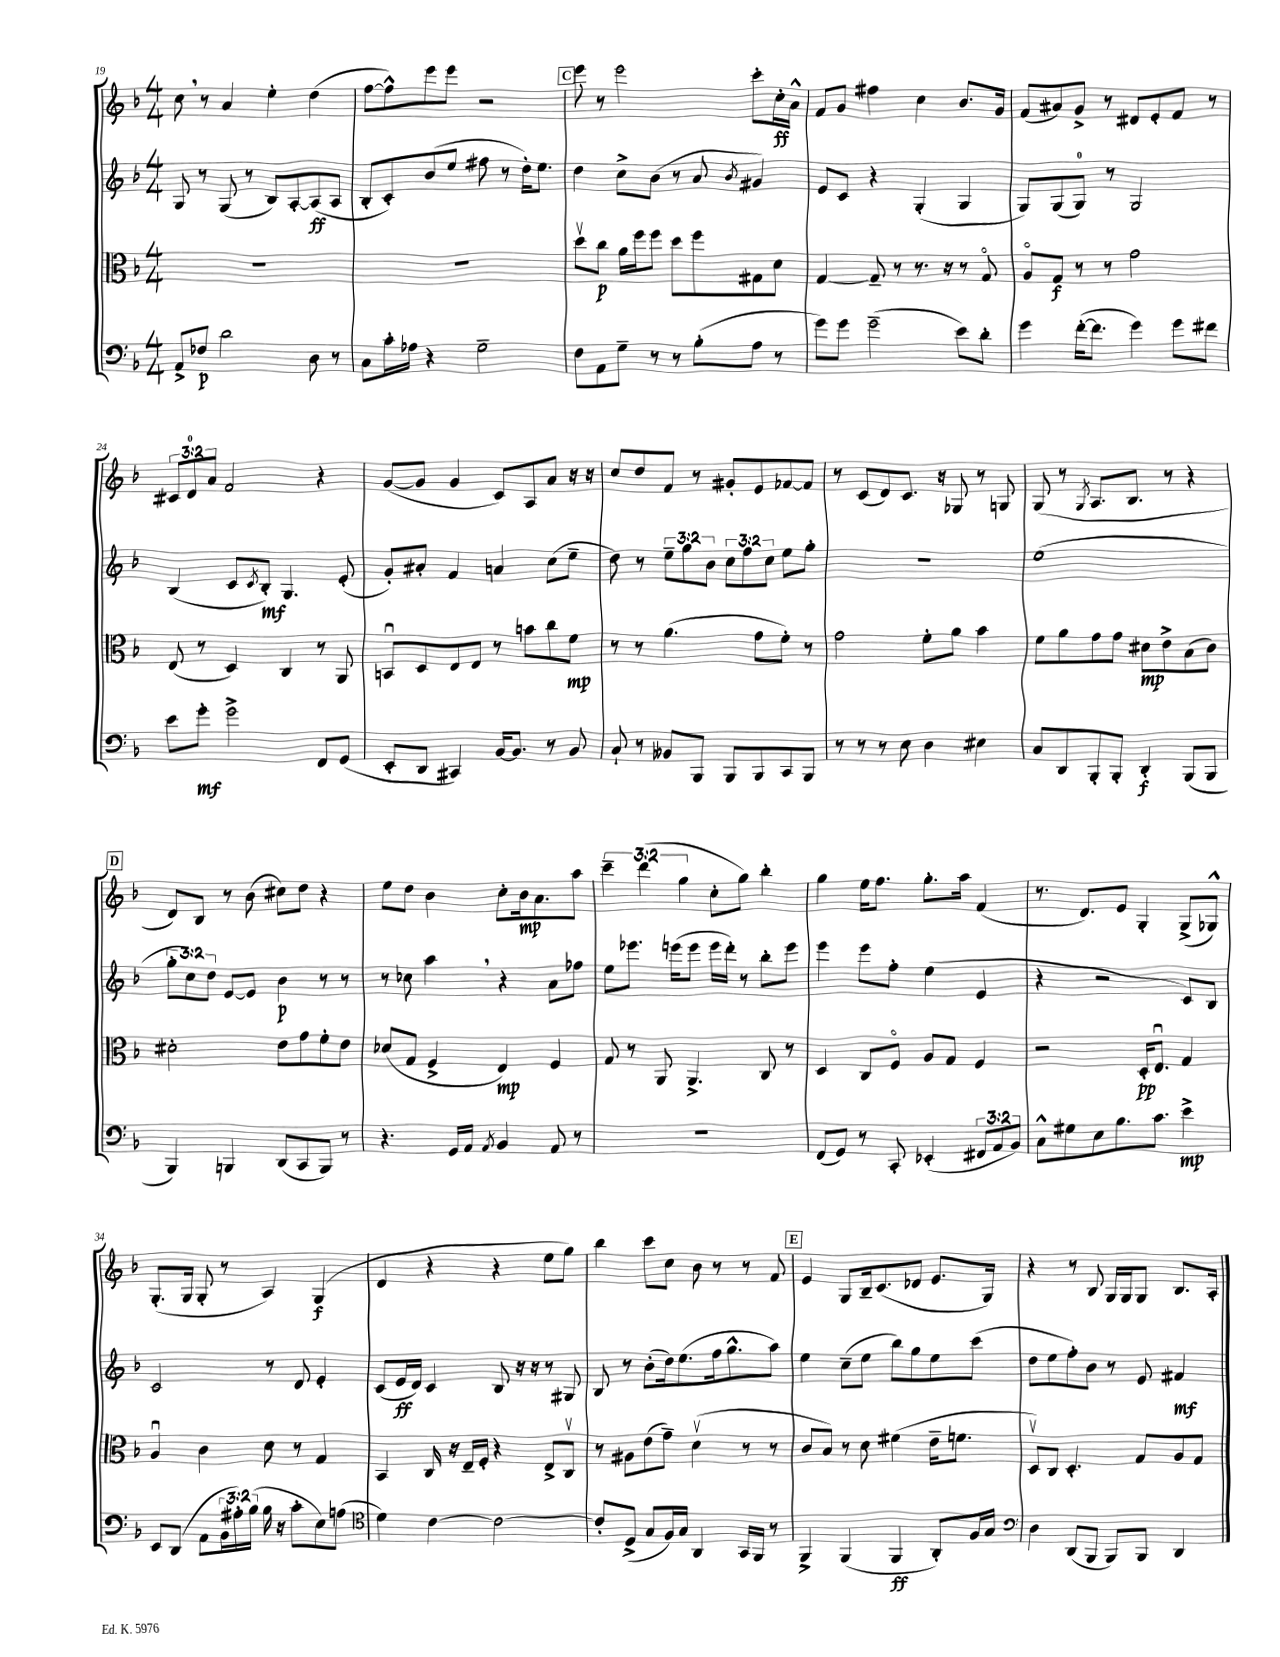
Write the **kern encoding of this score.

**kern	**kern	**kern	**kern
*staff4	*staff3	*staff2	*staff1
*clefF4	*clefC3	*clefG2	*clefG2
*k[b-]	*k[b-]	*k[b-]	*k[b-]
*M4/4	*M4/4	*M4/4	*M4/4
8AA^	1r	8G	8cc
8F-	.	8r	8r
2d	.	(8G	4a
.	.	8r	.
.	.	8B-)	4ee'
.	.	[8A'	.
8D	.	(8A]	(4dd
8r	.	8A	.
=	=	=	=
8C	1r	8B-'	[8ff
16c'	.	8c')	8ff^^])
16A-	.	.	.
4r	.	(8b-	8eee
.	.	8ee	8eee
2G~	.	8ff#	2r
.	.	8r	.
.	.	16dd')	.
.	.	8.ee	.
=	=	=	=
8F	8ddv	4dd	8eee
8AA	8cc	.	8r
8G~	16a	8cc^	2eee
.	16ff	.	.
8r	8ff	(8b-	.
8r	8dd	8r	.
(8B-'	8ff	8a	.
.	.	8qb-	.
8A	8G#	4g#)	8ccc'
8r	8d	.	16cc'
.	.	.	16a^^
=	=	=	=
8g)	[4G	8e	8f
8g	.	8c	8g
(2g~	8G~]	4r	4ff#
.	8r	.	.
.	8.r	(4G'	4cc
.	16r	.	.
8e)	8r	4G	8.b-
8d'	8Go	.	.
.	.	.	16g
=	=	=	=
4g	8Ao	8G)	(8f
.	8G	(8G	8a#)
([16f'	8r	8G)	8g^
8.f]	.	.	.
.	8r	8r	8r
4g)	2g	2G	8d#
.	.	.	8e'
8g	.	.	8f
8f#	.	.	8r
=	=	=	=
8e	(8E	(4B-	12c#
.	.	.	12d
8g'	8r	.	.
.	.	.	12a
2g^	4D)	8c	2f
.	.	8qc	.
.	.	8B-')	.
.	4C	4.G	.
8FF	8r	.	4r
(8GG	8AA	(8e'	.
=	=	=	=
8EE'	8BBu	8g')	([8g
8DD	8D	8a#'	8g]
4CC#)	8E	4f	4g
.	8E	.	.
[16BB-	8r	4a	8c)
8.BB-]	.	.	.
.	8b	.	8A
8r	8cc	(8cc	8a
8BB-	8f	8ee~	16r
.	.	.	16r
=	=	=	=
8C`	8r	8dd)	8cc
8r	8r	8r	8dd
8BB--	(4.a	12ee~	8f
.	.	12gg	.
8BBB-	.	.	8r
.	.	12b-	.
8BBB-	.	12cc	8g#'
.	.	12ff	.
8BBB-	8g	.	8e
.	.	12cc	.
8CC	8f')	8ee	[8f-
8BBB-	8r	8gg'	8f-]
=	=	=	=
8r	2g	1r	8r
8r	.	.	(8c
8r	.	.	8d)
8E	.	.	8.c
4D	8f'	.	.
.	.	.	16r
.	8a	.	8G-
4E#	4b-	.	8r
.	.	.	8G
=	=	=	=
8C	8f	(1ee	(8G
8DD	8a	.	8r
.	.	.	8qG
8BBB-'	8g	.	8.A
8BBB-'	8g	.	.
.	.	.	8.B-
4DD'	8d#	.	.
.	8e^	.	8r
(8BBB-	(8B-	.	4r
8BBB-	8c)	.	.
=	=	=	=
4BBB-)	2d#'	12gg'	8d)
.	.	12cc)	.
.	.	.	8B-
.	.	12dd	.
4BBB	.	[8e	8r
.	.	8e]	(8b-
(8DD	8e	4b-	8cc#)
8CC	8g	.	8dd
8BBB)	8f'	8r	4r
8r	8e	8r	.
=	=	=	=
4.r	(8d-	8r	8ee
.	8G	8cc-	8dd
.	4F^	4aa	4b-
16GG	.	.	.
16AA	.	.	.
8qAA	.	.	.
4BB-	4E)	4r	8cc'
.	.	.	16b-
.	.	.	8.a
8AA	4F	8a	.
8r	.	8ff-	8aa
=	=	=	=
1r	8G	8ee	6ccc~
.	8r	8.eee-	.
.	.	.	(6ddd
.	8AA	.	.
.	.	(16eee	.
.	.	.	6gg
.	4.AA^	8eee	.
.	.	16eee	8cc'
.	.	16ddd')	.
.	.	8r	8gg)
.	8C	8bb-'	4bb-'
.	8r	8eee	.
=	=	=	=
(8FF	4D	4eee	4gg
8GG)	.	.	.
8r	8C	8eee	16ee
.	.	.	8.ff
8CC'	8Fo	8ff'	.
(4EE-'	8A	(4ee	8.gg'
.	8G	.	.
.	.	.	16aa
12FF#	4F	4e	(4f
12AA	.	.	.
12BB-)	.	.	.
=	=	=	=
8C^^	2r	4r	8.r
8G#	.	.	.
.	.	.	8.d)
8E	.	2r	.
8.B-	.	.	8e
.	16D'	.	4G'
8.c	8.Eu	.	.
4e^	4G	8c)	(8G^
.	.	8B-	8G-^^)
=	=	=	=
8EE	4Au	2c	(8.G'
(8DD	.	.	.
.	.	.	16G
8AA	4c	.	8G'
24BB-	.	.	8r
24A#')	.	.	.
(24B-	.	.	.
16B-	8d	8r	4A)
16r	.	.	.
8c'	8r	8d	.
8E)	4G	4e'	(4G
(8A	.	.	.
=	=	=	=
*clefC4	*	*	*
4d)	4BB-	(8c	4d
.	.	16e	.
.	.	16d)	.
[4c	16C	4c	4r
.	16r	.	.
.	16E~	.	.
.	16F'	.	.
2c_	4r	8B-	4r
.	.	16r	.
.	.	16r	.
.	8E^	8r	8ee
.	8Cv	8G#	8gg)
=	=	=	=
8c']	8r	8B-	4bb-
(8D^	8A#	8r	.
8G	(8e	(8b-'	8ccc
16F)	8g~)	16dd)	8cc
16G	.	(8.ee	.
4AA	(4dv	.	8b-
.	.	16ff	8r
.	.	8.gg^^	.
16GG	8r	.	8r
16FF	.	.	.
8r	8r	8aa)	8f
=	=	=	=
4FF^	8c	4ee	4e
.	8B-)	.	.
(4FF	8r	(8cc~	8G
.	8d	8ee	16B-~
.	.	.	(8.c
4FF	(4f#	8bb-)	.
.	.	8gg	8d-
8AA')	16e~	8ee	8.e
.	8.f	.	.
16F	.	(8ccc	.
16G	.	.	16G)
=	=	=	=
*clefF4	*	*	*
4D	8Dv)	8dd	4r
.	8C	8ee	.
(8DD	4.D'	8ff')	8r
8BBB-	.	8b-	8B-
8BBB-)	.	8r	16G
.	.	.	16G
8BBB-	8G	8e	8G
4DD	8A	4f#	8.B-
.	8G	.	.
.	.	.	16A'
==	==	==	==
*-	*-	*-	*-
